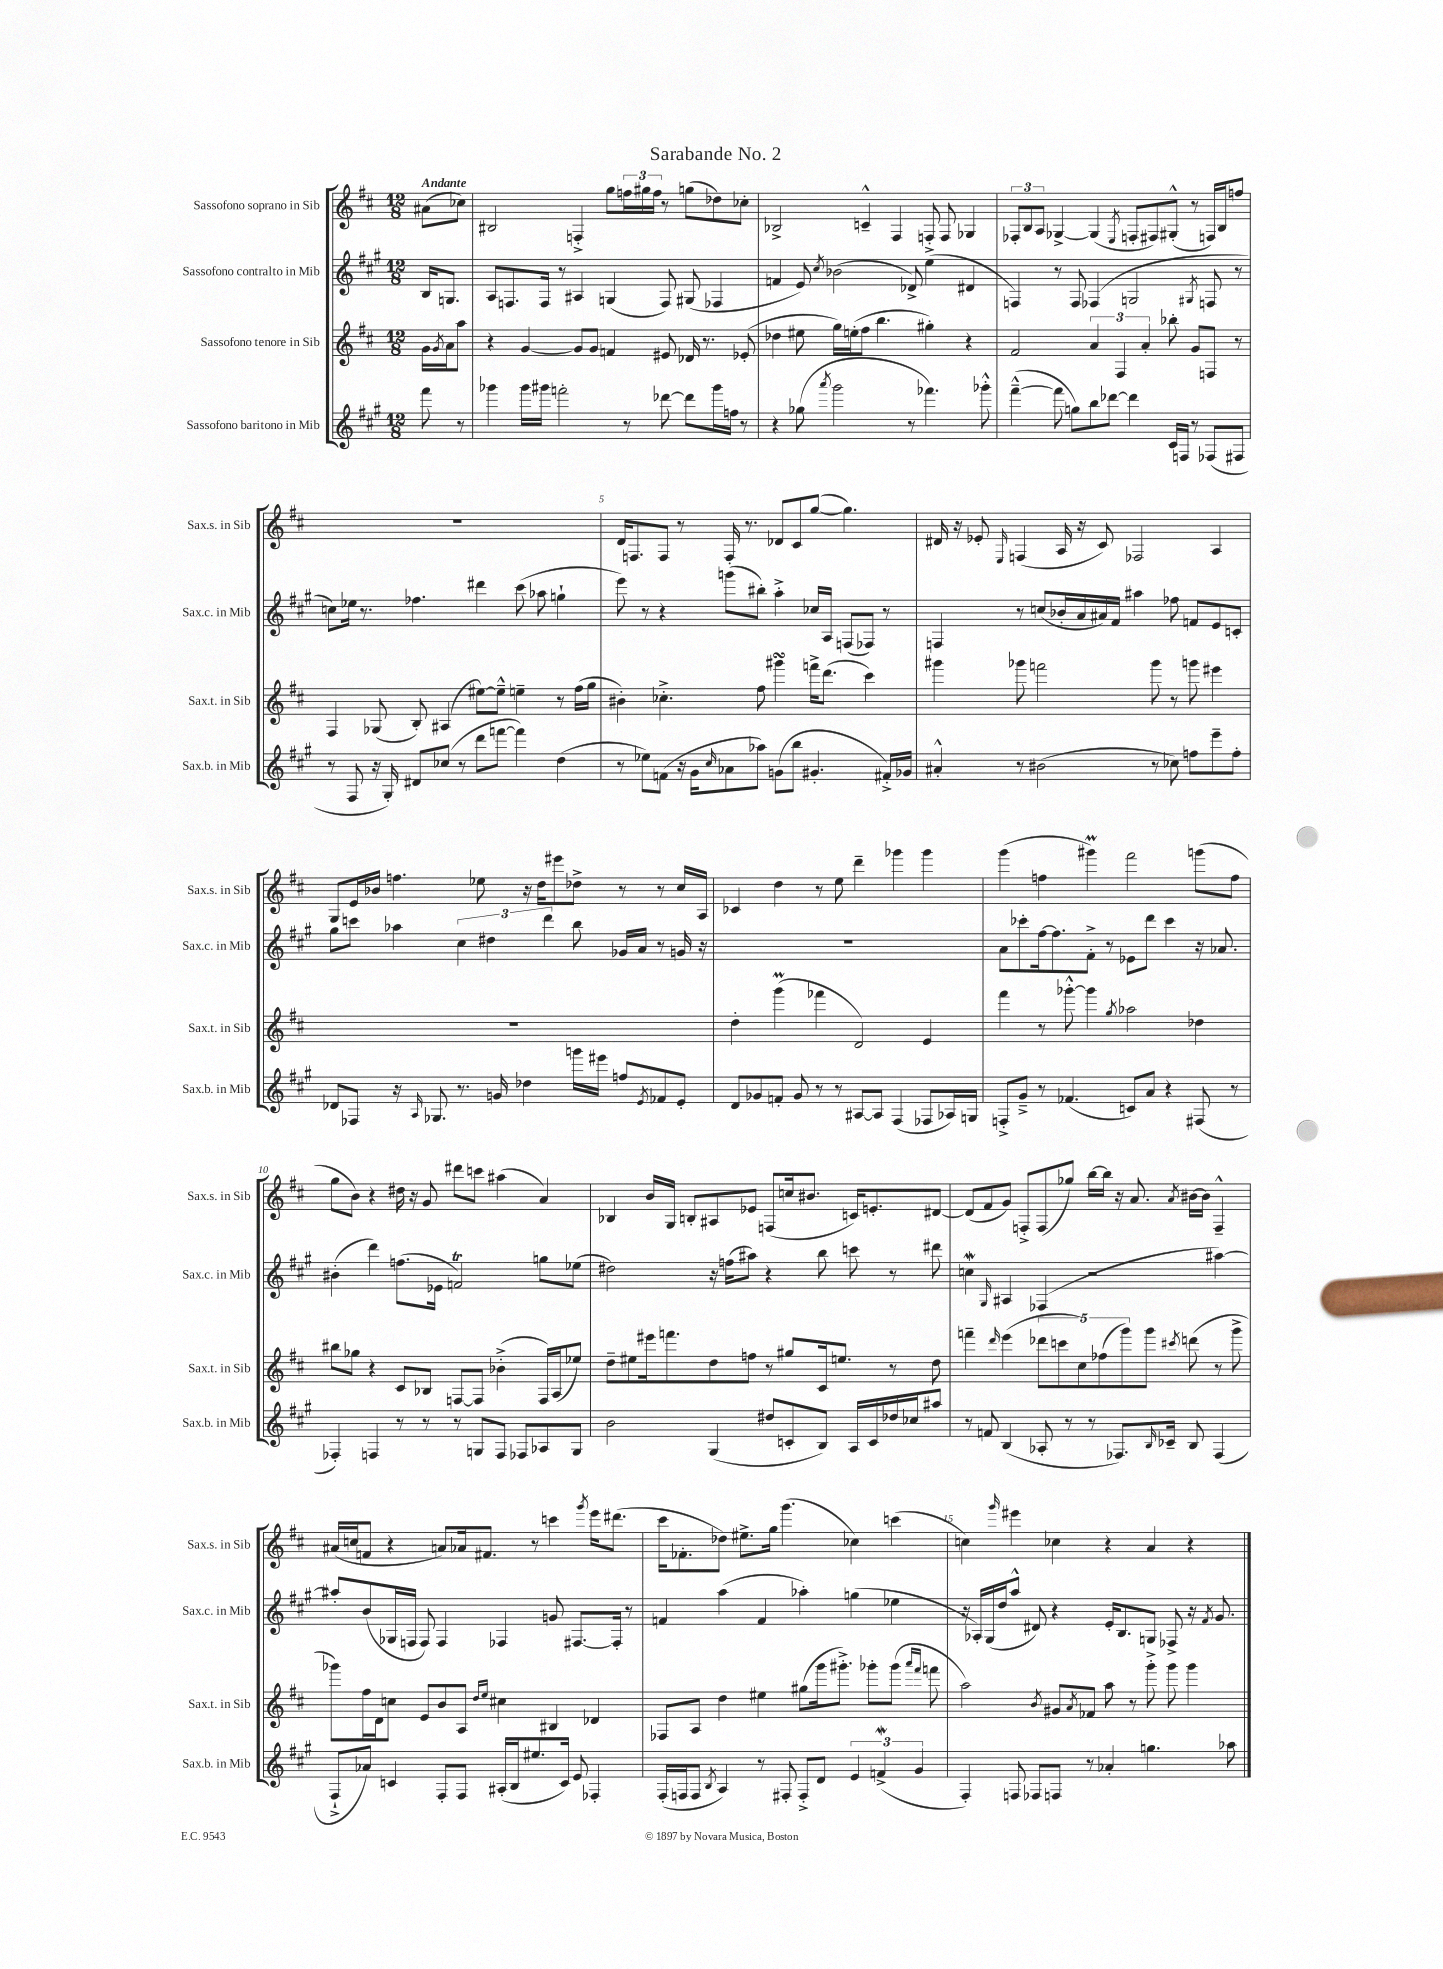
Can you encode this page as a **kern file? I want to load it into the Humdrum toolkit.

**kern	**kern	**kern	**kern
*staff4	*staff3	*staff2	*staff1
*clefG2	*clefG2	*clefG2	*clefG2
*k[f#c#g#]	*k[f#c#]	*k[f#c#g#]	*k[f#c#]
*M12/8	*M12/8	*M12/8	*M12/8
8fff#	16g	16B	(8a#
.	8qg	.	.
.	16a	8.G	.
8r	8aa	.	8cc-)
=	=	=	=
4ggg-	4r	8A	2B#
.	.	8.F	.
16ggg-	[4g	.	.
16ggg#	.	16F	.
2fff'	.	8r	.
.	8g]	4A#	4F'^
.	8g	.	.
.	4f	(4G	8gg
8r	.	.	24ff
.	.	.	24gg#
.	.	.	24ff
[8ddd-	8e#	8F)	8r
8ddd-]	16d-	(8G#	(8gg
.	8.r	.	.
16ggg#	.	4F-	8dd-)
16ff	.	.	.
8r	(8e-'	.	8cc-'
=	=	=	=
4r	4dd-	4f	2B-^
(8gg-	8ee#	8e)	.
8qaaa	.	8qcc#	.
2ggg#	16gg)	(2b-	.
.	(16ee'	.	.
.	8ff#	.	4c~^^
.	4.bb	.	.
.	.	.	4F#
8r	.	8d-^)	.
4.fff-)	4gg#')	(4ee	8F'^
.	.	.	8F
.	4r	4d#	4G-
8ggg-'^^	.	.	.
=	=	=	=
([4fff#~^^	2f#	4F)	12F-'
.	.	.	12B
.	.	.	12A
8fff#]	.	8r	[4G-^
8gg)	.	8F	.
8bb	6a	(4F-	(4G-]
[8ddd-	.	.	.
.	6F#	.	.
.	.	.	8qE
4ddd-]	.	2G	8F'
.	6a'	.	.
.	.	.	8F#)
16c#	8bb-'	.	(8G#'^^
16F	.	.	.
8r	8g	.	8r
.	.	8qG#	.
(8F-	8F	8F	16F)
.	.	.	16B
8F#	8r	8r	8ff
=	=	=	=
8r	4F#	8cc)	1.r
8F#	.	16ee-	.
.	.	8.r	.
16r	(8G-	.	.
16G#')	.	.	.
8d#	8B')	4.ff-	.
(8cc-	(4A#	.	.
8r	.	.	.
8ddd	[8ee#)	4ddd#	.
[8fff	8ee#~^^]	.	.
4fff])	4ee~	(8ccc#	.
.	.	8aa-	.
(4dd	8r	4gg`	.
.	(16ff#	.	.
.	16gg	.	.
=	=	=	=
8r	4b#')	8eee)	16d
.	.	.	8.F
8ee-)	.	8r	.
(8f	4.cc-'^	4r	8F
16r	.	.	8r
16g#	.	.	.
16qqcc#	.	.	.
8a-	.	(8ggg	16F'
.	.	.	8.r
8aa-)	8ff#	8bb#')	.
(8g	4ggg#	4aa'^	8d-
8bb	.	.	8c#
4.g#'	16fff^	16cc-	([8gg
.	(8.ddd	16A	.
.	.	(8F	4.gg])
.	4ccc#)	8F-)	.
16f#'^)	.	8r	.
16g-	.	.	.
=	=	=	=
4a#'^^	4ggg#	4F	16d#
.	.	.	16r
.	.	.	8e-'
.	.	.	16qqE
8r	8ggg-	8r	(4F
(2b#	2fff	(8cc	.
.	.	16b-'	16A
.	.	16a	16r
.	.	16a#)	8c#)
.	.	16f#	.
.	.	4aa#	2F-
8r	8ggg-	.	.
8cc-)	8r	8ff-	.
8ff	8ggg	8f	.
8eee~	4eee#	8e	4A
8ff'	.	8c'	.
=	=	=	=
8d-	1.r	8gg#	8G
8F-	.	8ccc	16e
.	.	.	16b-
16r	.	4aa-	4.ff
16qqA	.	.	.
8.G-	.	.	.
8.r	.	6cc#	.
.	.	.	8ee-
.	.	6dd#	.
16g	.	.	.
4dd-	.	.	16r
.	.	.	16dd
.	.	6ddd	.
.	.	.	8eee#
16ggg	.	8bb	8dd-^
16eee#	.	.	.
8ff	.	16g-	8r
.	.	16a	.
8qe	.	.	.
8f-	.	8r	8r
8e'	.	16g	16cc#
.	.	16r	16A
=	=	=	=
8d	4dd'	1.r	4c-
8g-	.	.	.
8f'	(4ggg	.	4dd
8g-	.	.	.
8r	4fff-	.	8r
8r	.	.	8ee
[8A#	2d)	.	4ddd~
8A#]	.	.	.
(4F#	.	.	4ggg-
8F-	4e	.	4ggg-
16A-)	.	.	.
16G	.	.	.
=	=	=	=
8F'^	4fff#	8a	(4ggg
8g#~^	.	8ccc-'	.
8r	8r	[16ff#	4ff
.	.	8.ff#]	.
(4.f-	[8ggg-'^^	.	.
.	4ggg-]	8f#'^	4ggg#)
.	.	8r	.
.	8qgg	.	.
8c)	2aa-	8e-	2fff#
8a	.	8ddd	.
4r	.	4ccc-	.
(8F#	4dd-	16r	(8ggg
.	.	8.a-	.
8r	.	.	8ff
=	=	=	=
4F-')	8bb#	(4b#'	8gg
.	8gg-	.	8b)
4F	4r	4ddd)	4r
8r	8c#	(8.ff	16dd#
.	.	.	16r
8r	8B-	.	8g
.	.	16e-	.
8r	[8F	2f)	8ddd#
8G	8F]	.	8ccc
8F	(4b-'^	.	(4aa#
8F-	.	.	.
8A-	16F)	8gg	4a)
.	(16A	.	.
8G	8ee-)	(8ee-	.
=	=	=	=
2b	8dd~	2dd#)	4B-
.	8ee#	.	.
.	16eee#	.	16b
.	8.fff	.	16G
.	.	.	8B'
(4G#	8dd	16r	8A#
.	.	(16ff	.
.	8ff	8aa#)	8e-
8dd#	8r	4r	(8F
8c'	8gg#	.	16cc
.	.	.	8.b#
8B)	16c#	8bb	.
.	8.ee	.	.
16A	.	8ccc	16c)
16c	.	.	8.e'
16dd-	8r	8r	.
16cc-	.	.	.
8aa#	8dd	8ddd#	[8d#
=	=	=	=
8r	4fff~	4cc	(8d#]
8f	.	.	8f#
.	16qqddd	16qqG#	.
(4B	(4eee	4A#	8g)
.	.	.	8F'^
8A-'	10ddd-	(4F-	(8F
.	10ccc	.	.
8r	.	.	8gg-)
.	10cc#)	.	.
8r	.	2r	[16bb
.	(10ff-	.	.
.	.	.	16bb]
8.F-)	.	.	16r
.	10ggg)	.	.
.	.	.	8.a
.	8ggg	.	.
16qqB	.	.	.
16c-~	.	.	.
.	8qccc#	.	8qa
8B	(8ddd	.	[16b#
.	.	.	16b#]
(4F-	8r	[4aa#)	4F~^^
.	8ggg^	.	.
=	=	=	=
8F#`^	8ggg-)	8aa#']	(16a#
.	.	.	16cc
8a-)	16ff#	(8b	8f
.	16d	.	.
4c	8cc	16G-	4r
.	.	16F	.
.	8e	8F)	.
8F#'	8b	4F	8a)
8F#	8A	.	16a-
.	.	.	8.f#
.	16qqdd	.	.
.	16qqee	.	.
(16A#'	4cc#	4F-	.
16B	.	.	.
8.ee#	.	.	8r
.	4B#	8g	4ccc
16c)	.	.	.
8e	.	[8.F#	.
.	.	.	8qggg
4F-'	4d-	.	16eee
.	.	16F#']	(8.ddd#
.	.	8r	.
=	=	=	=
(16F#'	8F-	4f	16ccc#
16F	.	.	8.f-'
8F	8A	.	.
8qB	.	.	.
4A)	4dd	(4aa	8dd-)
.	.	.	8.ee#^
8r	4ee#	4f	.
.	.	.	16gg
8F#'	.	.	(4.ggg
8F#'^	(8gg#	4aa-')	.
8d	16ggg	.	.
.	8.ggg#'^)	.	.
6e	.	(4gg	4cc-)
.	8ggg-'	.	.
(6f^	.	.	.
.	(8ggg-	4ee-	(4ccc
6g#	.	.	.
.	16qqaaa	.	.
.	16qqfff#	.	.
.	8fff	.	.
=	=	=	=
4F#')	2aa)	16r	4cc)
.	.	16A-')	.
.	.	(16G#	.
.	.	16dd	.
.	.	.	16qqggg
8F	.	8aa^^	4eee#
8F-	.	8d#)	.
.	8qb	.	.
8F	8g#	4r	4cc-
.	8qa	.	.
8r	8f-	.	.
4a-'	8aa	16e'	4r
.	.	8.B	.
.	8r	.	.
4.gg	8ggg'^	8G	4a
.	8ggg	8F-^	.
.	4ggg	16r	4r
.	.	8qf#	.
.	.	8.g#	.
8aa-	.	.	.
==	==	==	==
*-	*-	*-	*-
